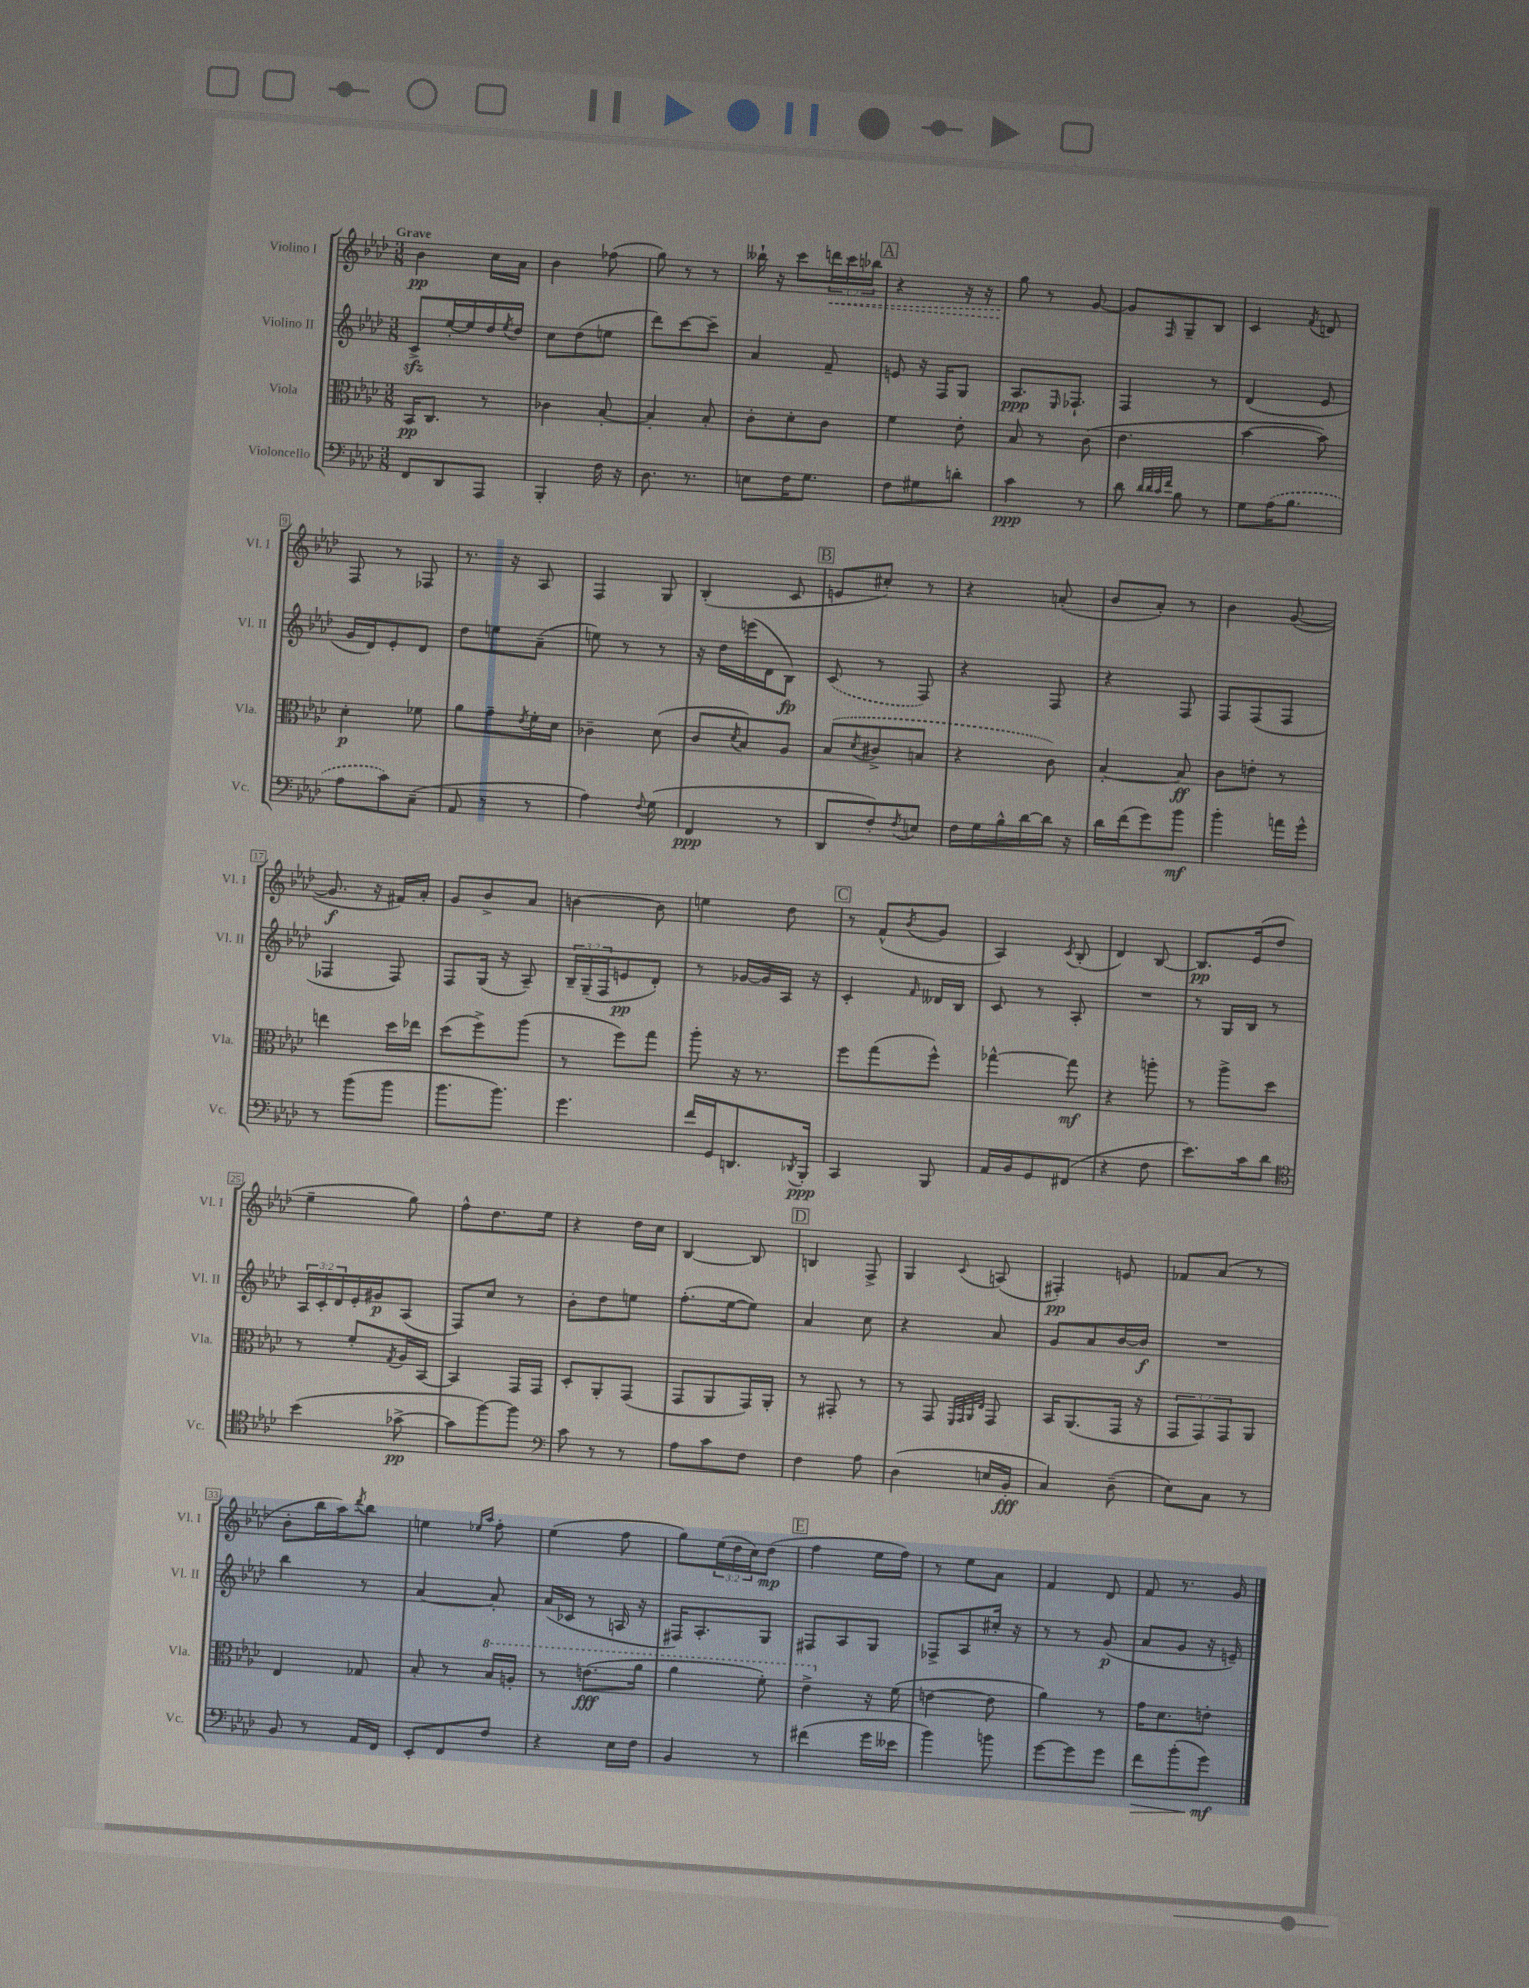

**kern	**dynam	**kern	**dynam	**kern	**dynam	**kern	**dynam
*part4	*part4	*part3	*part3	*part2	*part2	*part1	*part1
*staff4	*staff4	*staff3	*staff3	*staff2	*staff2	*staff1	*staff1
*I"Violoncello	*	*I"Viola	*	*I"Violino II	*	*I"Violino I	*
*I'Vc.	*	*I'Vla.	*	*I'Vl. II	*	*I'Vl. I	*
*clefF4	*	*clefC3	*	*clefG2	*	*clefG2	*
*k[b-e-a-d-]	*	*k[b-e-a-d-]	*	*k[b-e-a-d-]	*	*k[b-e-a-d-]	*
*M3/8	*	*M3/8	*	*M3/8	*	*M3/8	*
=1	=1	=1	=1	=1	=1	=1	=1
!	!	!	!	!	!	!LO:TX:a:B:t=Grave	!
8FF/L	.	16BB-/KL	pp	8czz^/L	.	4b-\	pp
.	.	8.C/J	.	.	.	.	.
8DD-/	.	.	.	[16ee-'/L	.	.	.
.	.	.	.	16ee-/]	.	.	.
8AAA-/J	.	8r	.	16dd-/	.	16cc\LL	.
.	.	.	.	8qee-/	.	.	.
.	.	.	.	16dd-/JJ	.	16a-\JJ	.
=2	=2	=2	=2	=2	=2	=2	=2
4BBB-'/	.	4c-X\	.	8cc\L	.	4b-\	.
.	.	.	.	(8dd-\	.	.	.
16F\	.	[8B-'/	.	8een\J	.	(8ff-X\	.
16r	.	.	.	.	.	.	.
=3	=3	=3	=3	=3	=3	=3	=3
8.D-\	.	4B-'/]	.	8ddd-\L)	.	8gg\)	.
.	.	.	.	[8ccc\	.	8r	.
8.r	.	.	.	.	.	.	.
.	.	8B-'/	.	8ccc~\J]	.	8r	.
=4	=4	=4	=4	=4	=4	=4	=4
8En\L	.	8c'\L	.	4a-/	.	16bb--X`\	.
.	.	.	.	.	.	16r	.
16F\K	.	8d-'\	.	.	.	8ccc\L	.
8.G\J	.	.	.	.	.	.	.
!	!	!	!	!	!	!	!LO:HP:b
.	.	8c\J	.	8f~/	.	24dddn\L	<
.	.	.	.	.	.	24ccc\	.
.	.	.	.	.	.	24bb-X\JJ	.
!!LO:REH:place=s1:t=A
=5	=5	=5	=5	=5	=5	=5	=5
8F\L	.	4f\	.	8en/	.	4r	.
8G#X\	.	.	.	16r	.	.	.
.	.	.	.	16F/KL	.	.	.
8dn'\J	.	8e-'\	.	8G/J	.	16r	.
.	.	.	.	.	.	16r	.
=6	=6	=6	=6	=6	=6	=6	=6
4c\	ppp	8B-/	.	8.A-/L	ppp	8gg\	.
.	.	8r	.	.	.	8r	[
.	.	.	.	16qqE-/	.	.	.
.	.	.	.	8.F-X`/J	.	.	.
8r	.	(8c\	.	.	.	[8g/	.
=7	=7	=7	=7	=7	=7	=7	=7
8d-\	.	4.e-\	.	4F/	.	8g/L]	.
32qqd-/LLL	.	.	.	.	.	.	.
32qqd-/	.	.	.	.	.	.	.
32qqc/	.	.	.	.	.	.	.
32qqf/JJJ	.	.	.	.	.	16qqF/	.
8B-\	.	.	.	.	.	8G~/	.
8r	.	.	.	8r	.	8B-/J	.
=8	=8	=8	=8	=8	=8	=8	=8
8G\L	.	[4b-\	.	(4d-/	.	4c/	.
(16A-\K	.	.	.	.	.	.	.
8.B-\J	.	.	.	.	.	.	.
.	.	.	.	.	.	8qf/	.
.	.	8b-\])	.	8e-/	.	8dn/	.
!!LO:LB:g=z
=9	=9	=9	=9	=9	=9	=9	=9
8A-\L	.	4d-'\	p	16g/LL	.	8F/	.
.	.	.	.	16d-/J)	.	.	.
8c\)	.	.	.	8e-'/	.	8r	.
(8C~\J	.	8f-X\	.	8d-/J	.	8F-X/	.
=10	=10	=10	=10	=10	=10	=10	=10
8AA-/	.	8a-\L	.	8dd-\L	.	8.r	.
8r	.	8g~\	.	8een\	.	.	.
.	.	.	.	.	.	16r	.
.	.	8qe-/	.	.	.	.	.
8r	.	16f'\L	.	(8a-~\J	.	8A-/	.
.	.	16d-\JJ	.	.	.	.	.
=11	=11	=11	=11	=11	=11	=11	=11
4A-\)	.	4c-X~\	.	8een\)	.	4F/	.
.	.	.	.	8r	.	.	.
8qqF/	.	.	.	.	.	.	.
(8G\	.	(8d-\	.	8r	.	8G/	.
=12	=12	=12	=12	=12	=12	=12	=12
4FF/	ppp	8c/L	.	16r	.	(4B-'/	.
.	.	.	.	16dd-\LL	.	.	.
.	.	8qd-/	.	.	.	.	.
.	.	8B-/)	.	(16eeen\	.	.	.
.	.	.	.	16d-\J	.	.	.
8r	.	8A-/J	.	8B-\J)	fp	8c/	.
!!LO:REH:place=s1:t=B
=13	=13	=13	=13	=13	=13	=13	=13
8DD-/L	.	(8B-/L	.	(8c/	.	8en/L	.
.	.	8qd-/	.	.	.	.	.
8F'/)	.	8c#X^/	.	8r	.	8cc#X'/J)	.
8qF/	.	.	.	.	.	.	.
8En/J	.	8Bn/J	.	8F/)	.	8r	.
=14	=14	=14	=14	=14	=14	=14	=14
16F\LL	.	4r	.	4r	.	4r	.
16G\	.	.	.	.	.	.	.
16B-^^\	.	.	.	.	.	.	.
[16d-\	.	.	.	.	.	.	.
16d-\JJ]	.	8c\)	.	8F/	.	(8an'/	.
16r	.	.	.	.	.	.	.
=15	=15	=15	=15	=15	=15	=15	=15
16d-\LL	.	[4B-'/	.	4r	.	8b-/L	.
(16f\J	.	.	.	.	.	.	.
8g\)	.	.	.	.	.	8a-'/J)	.
8b-\J	mf	8B-/]	ff	8F/	.	8r	.
=16	=16	=16	=16	=16	=16	=16	=16
4b-'\	.	8c\L	.	8F/L	.	4b-\	.
.	.	8en'\J	.	(8F/	.	.	.
16an\LL	.	8r	.	8F/J	.	([8g/	.
16g^^\JJ	.	.	.	.	.	.	.
!!LO:LB:g=z
=17	=17	=17	=17	=17	=17	=17	=17
8r	.	4een\	.	4F-X/	.	8.g/]	f
(8b-\L	.	.	.	.	.	.	.
.	.	.	.	.	.	16r	.
8b-\J	.	16dd-\LL	.	8F-/)	.	16f#X/LL)	.
.	.	16ee-X\JJ	.	.	.	16a-'/JJ	.
=18	=18	=18	=18	=18	=18	=18	=18
8.b-\L	.	(8dd-\L	.	8F/L	.	8g/L	.
.	.	8ff^\)	.	(16G/Jk	.	8b-^/	.
8.b-\J)	.	.	.	16r	.	.	.
.	.	(8aa-\J	.	8A-~/)	.	8a-/J	.
=19	=19	=19	=19	=19	=19	=19	=19
4.g\	.	8r	.	24B-~/LL	.	[4bn\	.
.	.	.	.	(24G~/	.	.	.
.	.	.	.	24F/J	.	.	.
.	.	8ff\L)	.	8en/	pp	.	.
.	.	8gg\J	.	8d-'/J)	.	8b\]	.
=20	=20	=20	=20	=20	=20	=20	=20
16f/LL	.	8aa-'\	.	8r	.	4een\	.
16GG/J	.	.	.	.	.	.	.
8.DDn/	.	16r	.	[16g-X/LL	.	.	.
.	.	8.r	.	16g-/]	.	.	.
.	.	.	.	16A-/JJ	.	8dd-\	.
8qDD-X/	.	.	.	.	.	.	.
16BBB-'/Jk	ppp	.	.	16r	.	.	.
!!LO:REH:place=s1:t=C
=21	=21	=21	=21	=21	=21	=21	=21
4CC/	.	8ff\L	.	4c'/	.	8r	.
.	.	(8gg\	.	.	.	(8f^^/L	.
.	.	.	.	16qqf/	.	8qb-/	.
8BBB-/	.	8ff^^\J)	.	16d--X/LL	.	8g/J	.
.	.	.	.	16B-/JJ	.	.	.
=22	=22	=22	=22	=22	=22	=22	=22
16AA-/LL	.	[4gg-X^^\	.	8c/	.	4A-/)	.
16BB-/J	.	.	.	.	.	.	.
8GG/	.	.	.	8r	.	.	.
.	.	.	.	.	.	8qc/	.
(8FF#X/J	.	8gg-\]	mf	8A-'/	.	(8B-'/	.
=23	=23	=23	=23	=23	=23	=23	=23
4r	.	4r	.	4.r	.	4d-/)	.
8F\	.	8aan'\	.	.	.	[8B-/	.
=24	=24	=24	=24	=24	=24	=24	=24
8.e-\L)	.	8r	.	8r	.	8.B-/L]	pp
.	.	8aa-^\L	.	16G/LL	.	.	.
16c\k	.	.	.	16B-/JJ	.	(16e-/k	.
8d-\J	.	8dd-\J	.	8r	.	8dd-/J	.
!!LO:LB:g=z
=25	=25	=25	=25	=25	=25	=25	=25
*clefC4	*	*	*	*	*	*	*
(4b-\	.	8r	.	24A-/LL	.	4ee-~\	.
.	.	.	.	24c'/	.	.	.
.	.	.	.	24d-/	.	.	.
.	.	8f'/L	.	16e-'/	.	.	.
.	.	.	.	16g#X/J	p	.	.
.	.	8qG/	.	.	.	.	.
[8g-X^\	pp	16A-/L	.	(8A-/J	.	8gg\)	.
.	.	[16BB-/JJ	.	.	.	.	.
=26	=26	=26	=26	=26	=26	=26	=26
8g-\L]	.	4BB-/]	.	8F/L)	.	8ff^^\L	.
[8ff\)	.	.	.	8cc/J	.	8.dd-\	.
8ff\J]	.	16GG/LL	.	8r	.	.	.
.	.	16GG/JJ	.	.	.	16ee-\Jk	.
=27	=27	=27	=27	=27	=27	=27	=27
*clefF4	*	*	*	*	*	*	*
8c\	.	8D-'/L	.	8b-'\L	.	4r	.
8r	.	8AA-'/	.	8dd-\	.	.	.
8r	.	(8GG/J	.	8een\J	.	16dd-\LL	.
.	.	.	.	.	.	16cc\JJ	.
=28	=28	=28	=28	=28	=28	=28	=28
8A-\L	.	8GG/L	.	(8.ff'\L	.	[4B-/	.
8c\	.	8AA-/	.	.	.	.	.
.	.	.	.	[16ee-\k	.	.	.
8F\J	.	16GG/L)	.	8ee-\J])	.	8B-/]	.
.	.	16AA-'/JJ	.	.	.	.	.
!!LO:REH:place=s1:t=D
=29	=29	=29	=29	=29	=29	=29	=29
4F\	.	8r	.	4a-/	.	4Bn/	.
.	.	8GG#X'/	.	.	.	.	.
8A-\	.	8r	.	8cc\	.	8F^/	.
=30	=30	=30	=30	=30	=30	=30	=30
(4D-\	.	8r	.	4r	.	4G/	.
.	.	8GG/	.	.	.	.	.
.	.	32qqFF/LLL	.	.	.	.	.
.	.	32qqGG/	.	.	.	.	.
.	.	32qqAA-/	.	.	.	.	.
.	.	32qqE-/JJJ	.	.	.	8qqc/	.
16En/LL	.	8GG/	.	8a-/	.	(8An/	.
16BB-'/JJ	fff	.	.	.	.	.	.
=31	=31	=31	=31	=31	=31	=31	=31
4C/)	.	16BB-/KL	.	8g/L	.	4F#X'/)	pp
.	.	(8.AA-/	.	.	.	.	.
.	.	.	.	8a-/	.	.	.
(8D-~\	.	16GG/Jk	.	[16b-/L	.	8en/	.
.	.	16r	.	16b-/JJ]	f	.	.
=32	=32	=32	=32	=32	=32	=32	=32
8E-\L)	.	12GG/L	.	4.r	.	8f-X/L	.
.	.	12GG/)	.	.	.	.	.
8C\J	.	.	.	.	.	(8a-/J	.
.	.	12GG/	.	.	.	.	.
8r	.	8AA-/J	.	.	.	8r	.
!!LO:LB:g=z
=33	=33	=33	=33	=33	=33	=33	=33
8BB-/	.	4E-/	.	4bb-\	.	8b-'\L	.
8r	.	.	.	.	.	16bb-\L	.
.	.	.	.	.	.	16aa-\J)	.
.	.	.	.	.	.	8qddd-/	.
16AA-/LL	.	8G-X/	.	8r	.	8bb-\J	.
16FF/JJ	.	.	.	.	.	.	.
=34	=34	=34	=34	=34	=34	=34	=34
8EE-'/L	.	8B-'/	.	[4a-/	.	4een\	.
8FF/	.	8r	.	.	.	.	.
.	.	.	.	.	.	16qqee-X/LL	.
.	.	.	.	.	.	16qqaa-/JJ	.
*	*	*8va	*	*	*	*	*
8F/J	.	16b-/LL	.	8a-'/]	.	8ff'\	.
.	.	16an'/JJ	.	.	.	.	.
=35	=35	=35	=35	=35	=35	=35	=35
4r	.	8r	.	(16a-/LL	.	(4ee-\	.
.	.	.	.	16c-X/JJ	.	.	.
.	.	(8.een\L	fff	8r	.	.	.
16E-\LL	.	.	.	16An/	.	8ff\	.
16F\JJ	.	16aa-\Jk	.	16r	.	.	.
=36	=36	=36	=36	=36	=36	=36	=36
4BB-/	.	4aa-\	.	16F#X/KL)	.	8gg\L)	.
.	.	.	.	8.A-'/	.	.	.
.	.	.	.	.	.	(24ee-\L	.
.	.	.	.	.	.	24dd-\	.
.	.	.	.	.	.	24cc\J)	.
8r	.	8ff'\)	.	8G/J	.	(8dd-\J	mp
!!LO:REH:place=s1:t=E
=37	=37	=37	=37	=37	=37	=37	=37
(4f#X\	.	4ee-^\	.	8F#X/L	.	4ff\	.
.	.	.	.	8A-/	.	.	.
*	*	*X8va	*	*	*	*	*
16g\LL	.	16r	.	8G/J	.	16ee-\LL	.
16e--X\JJ	.	(16f\	.	.	.	16ff\JJ)	.
=38	=38	=38	=38	=38	=38	=38	=38
4b-\)	.	[4en\	.	8F-X^/L	.	8r	.
.	.	.	.	8A-/	.	8ee-\L	.
8bn\	.	8e\]	.	16cc#X'/Jk	.	8a-\J	.
.	.	.	.	16r	.	.	.
=39	=39	=39	=39	=39	=39	=39	=39
[8g\L	.	4a-\)	.	8r	.	4f/	.
8g\]	.	.	.	8r	.	.	.
8g\J	.	8r	.	(8g/	p	8d-/	.
=40	=40	=40	=40	=40	=40	=40	=40
!	!LO:HP:b	!	!	!	!	!	!
8f\L	>	16g\KL	.	8a-/L	.	8f/	.
.	.	8.d-\	.	.	.	.	.
(8b-'\	.	.	.	8g/J	.	8.r	.
8g\J)	mf	8en'\J	.	16r	.	.	.
.	.	.	.	16en~/)	.	16g/	.
.	]	.	.	.	.	.	.
==	==	==	==	==	==	==	==
*-	*-	*-	*-	*-	*-	*-	*-
